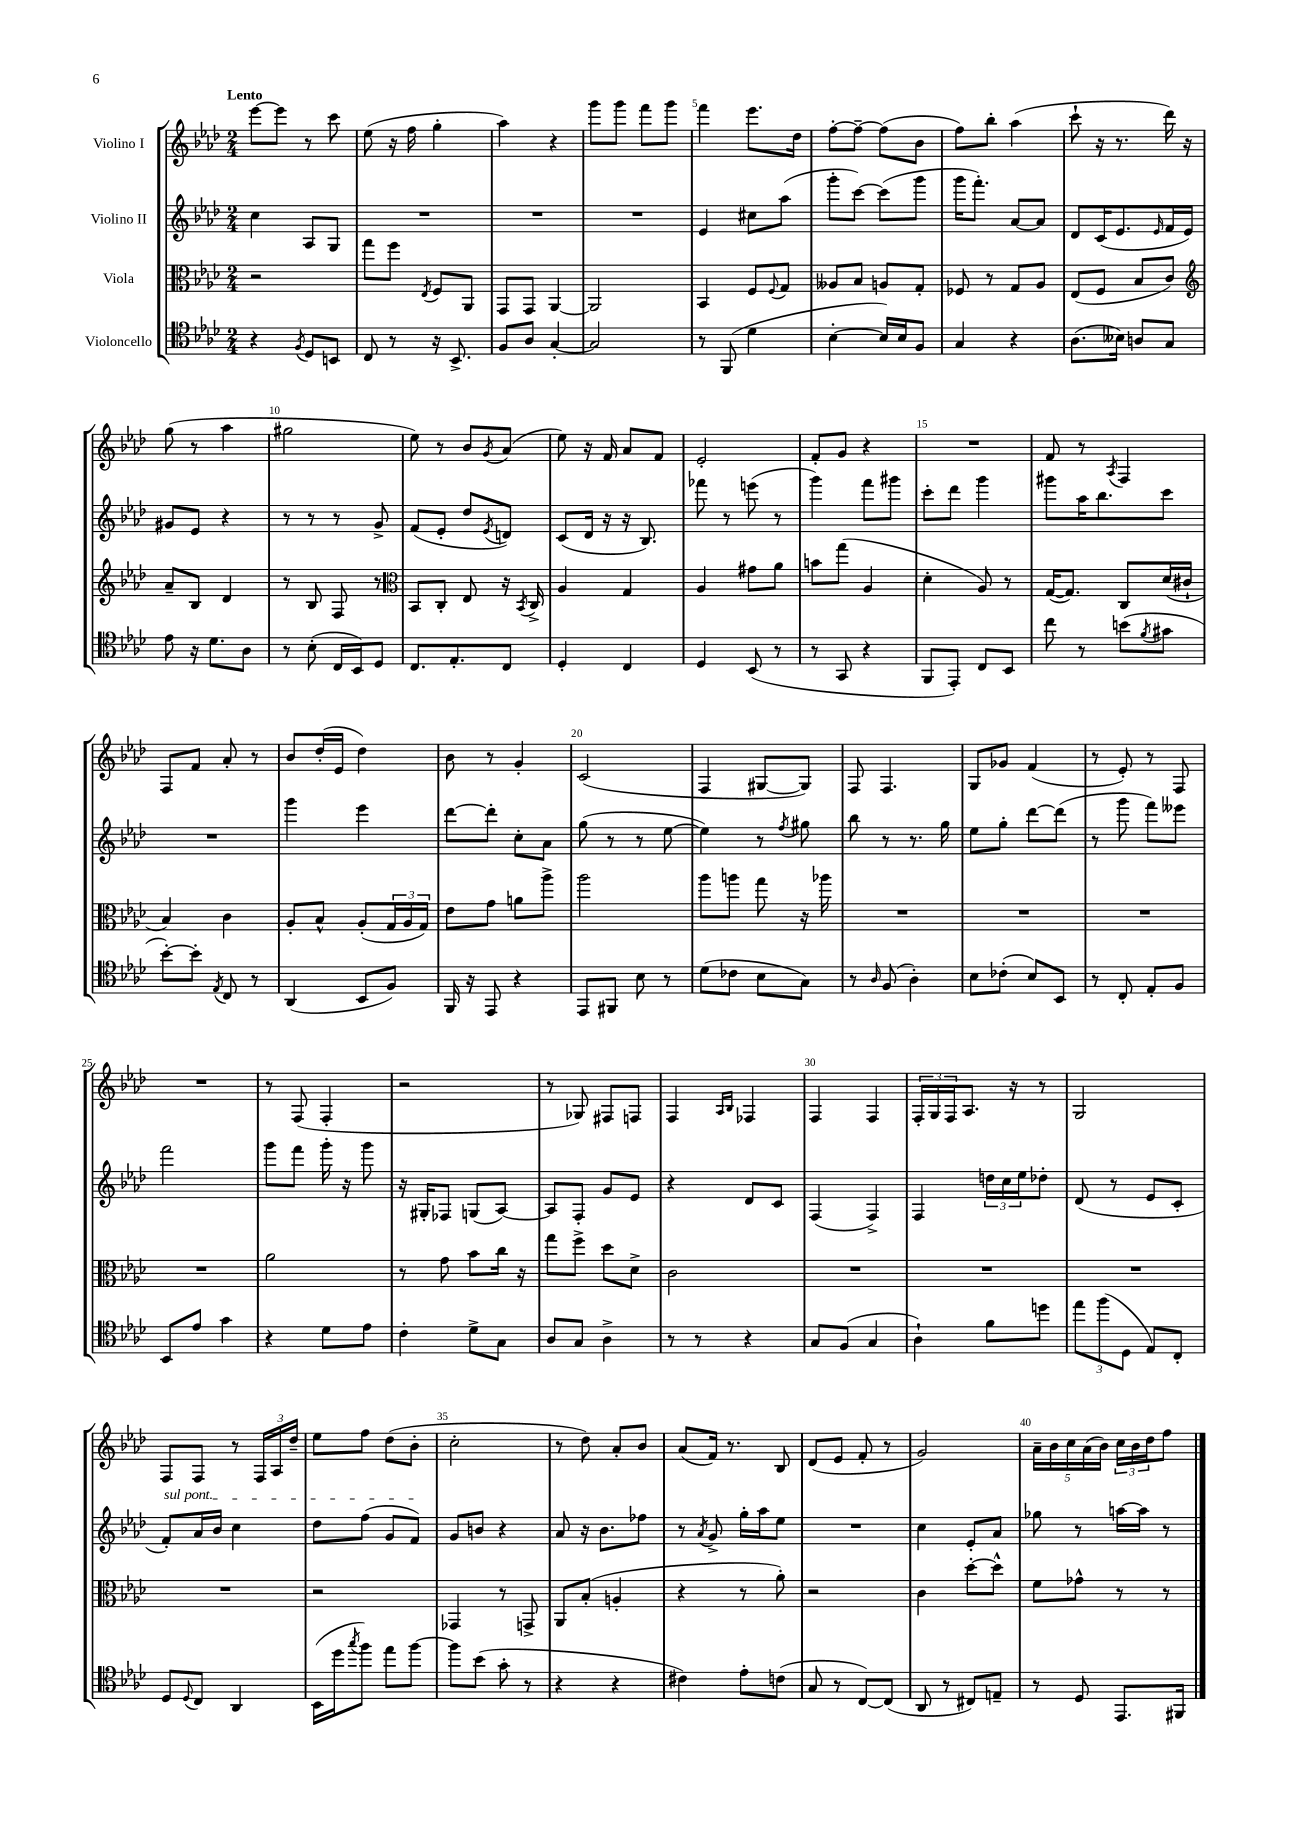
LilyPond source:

<<
\new StaffGroup <<
\new Staff = "s0" \with { instrumentName = "Violino I" } {
    \clef treble \key aes \major \numericTimeSignature \time 2/4 \tempo "Lento"
    ees'''8~ ees'''8 r8 c'''8 |
    ees''8( r16 f''16 g''4-. |
    aes''4) r4 |
    g'''8 g'''8 f'''8 g'''8 |
    f'''4 ees'''8. des''16 |
    f''8~-. f''8~-- f''8( bes'8 |
    f''8) bes''8-. aes''4( |
    c'''8-! r16 r8. des'''16) r16 |
    g''8( r8 aes''4 |
    gis''2 |
    ees''8) r8 bes'8 \acciaccatura { g'8 } aes'8( |
    ees''8) r16 f'16 aes'8 f'8 |
    ees'2-. |
    f'8-. g'8 r4 |
    R2 |
    f'8 r8 \acciaccatura { aes8 } f4 |
    f8 f'8 aes'8-. r8 |
    bes'8 des''16-.( ees'16 des''4) |
    bes'8 r8 g'4-. |
    c'2( |
    f4 gis8~ gis8) |
    f8 f4. |
    g8 ges'8 f'4( |
    r8 ees'8-.) r8 f8 |
    R2 |
    r8 f8( f4-. |
    r2 |
    r8 ges8) fis8 f8 |
    f4 \grace { aes16 bes16 } fes4 |
    f4 f4 |
    \tuplet 3/2 { f16-. g16 f16 } aes8. r16 r8 |
    g2 |
    f8 f8 r8 \tuplet 3/2 { f16 aes16 des''16-- } |
    ees''8 f''8 des''8( bes'8-. |
    c''2-. |
    r8 des''8) aes'8-. bes'8 |
    aes'8( f'16) r8. bes8 |
    des'8( ees'8 f'8-. r8 |
    g'2) |
    \tuplet 5/4 { aes'16-- bes'16 c''16 aes'16( bes'16) } \tuplet 3/2 { c''16 bes'16 des''16 } f''8 \bar "|." |
}
\new Staff = "s1" \with { instrumentName = "Violino II" } {
    \clef treble \key aes \major \numericTimeSignature \time 2/4
    c''4 aes8 g8 |
    R2 |
    R2 |
    R2 |
    ees'4 cis''8 aes''8( |
    g'''8-. c'''8~) c'''8( g'''8 |
    g'''16 f'''8.-.) aes'8~ aes'8 |
    des'8 c'16( ees'8. \grace { ees'16 } f'16 ees'16) |
    gis'8 ees'8 r4 |
    r8 r8 r8 g'8-> |
    f'8( ees'8-. des''8 \acciaccatura { ees'8 } d'8) |
    c'8( des'16 r16 r16 bes8.) |
    fes'''8 r8 e'''8( r8 |
    g'''4) f'''8 gis'''8 |
    c'''8-. des'''8 g'''4 |
    gis'''8 aes''16 bes''8. c'''8 |
    R2 |
    g'''4 ees'''4 |
    des'''8~ des'''8-. c''8-. aes'8 |
    g''8( r8 r8 ees''8~ |
    ees''4) r8 \acciaccatura { f''8 } gis''8 |
    bes''8 r8 r8. g''16 |
    ees''8 g''8-. des'''8~ des'''8( |
    r8 g'''8 f'''8) eeses'''8 |
    f'''2 |
    g'''8 f'''8 g'''16-. r16 g'''8 |
    r16 gis16-. fes8 g8( aes8~) |
    aes8 f8-. g'8 ees'8 |
    r4 des'8 c'8 |
    f4( f4->) |
    f4 \tuplet 3/2 { d''16 c''16 ees''16 } des''8-. |
    des'8( r8 ees'8 c'8-. |
    \once \override TextSpanner.bound-details.left.text = \markup { \italic "sul pont." } f'8-.\startTextSpan) aes'16 bes'16 c''4 |
    des''8 f''8( g'8 f'8\stopTextSpan) |
    g'8 b'8 r4 |
    aes'8 r16 bes'8. fes''8 |
    r8 \acciaccatura { aes'8 } g'8-> g''16-. aes''16 ees''8 |
    R2 |
    c''4 ees'8-. aes'8 |
    ges''8 r8 a''16~ a''16 r8 \bar "|." |
}
\new Staff = "s2" \with { instrumentName = "Viola" } {
    \clef alto \key aes \major \numericTimeSignature \time 2/4
    r2 |
    g''8 f''8 \acciaccatura { ees8 } f8 aes,8 |
    g,8 g,8 aes,4~ |
    aes,2 |
    bes,4 f8 \appoggiatura { f8 } g8 |
    aeses8 bes8 a8 g8-. |
    fes8 r8 g8 aes8 |
    ees8( f8 bes8 c'8) |
    \clef treble aes'8-- bes8 des'4 |
    r8 bes8 f8 r8 |
    \clef alto bes,8 c8-. ees8 r16 \acciaccatura { bes,8 } c16-> |
    aes4 g4 |
    aes4 gis'8 aes'8 |
    b'8 g''8( aes4 |
    des'4-. aes8) r8 |
    g16~( g8.) c8 des'16( cis'16-! |
    bes4) c'4 |
    aes8-. bes8-^ aes8-.( \tuplet 3/2 { g16 aes16 g16) } |
    ees'8 g'8 a'8 aes''8-> |
    aes''2 |
    aes''8 a''8 g''8 r16 aes''16 |
    R2 |
    R2 |
    R2 |
    R2 |
    aes'2 |
    r8 g'8 bes'8 c''16 r16 |
    g''8 f''8-> des''8 des'8-> |
    c'2 |
    R2 |
    R2 |
    R2 |
    R2 |
    r2 |
    ges,4 r8 g,8-> |
    aes,8 bes8-.( a4-. |
    r4 r8 aes'8-.) |
    r2 |
    c'4 des''8~-. des''8-^ |
    f'8 ges'8-^ r8 r8 \bar "|." |
}
\new Staff = "s3" \with { instrumentName = "Violoncello" } {
    \clef tenor \key aes \major \numericTimeSignature \time 2/4
    r4 \acciaccatura { f8 } des8 b,8 |
    c8 r8 r16 bes,8.-> |
    f8 aes8 g4~-. |
    g2 |
    r8 f,8( des'4 |
    bes4~-. bes16) bes16 f8 |
    g4 r4 |
    aes8.( beses16) a8 g8 |
    ees'8 r16 des'8. aes8 |
    r8 bes8-.( c16 bes,16) des8 |
    c8. ees8.-. c8 |
    des4-. c4 |
    des4 bes,8( r8 |
    r8 g,8 r4 |
    f,8 ees,8-.) c8 bes,8 |
    c''8 r8 b'8( \acciaccatura { f'8 } gis'8 |
    bes'8~-.) bes'8-. \acciaccatura { ees8 } c8 r8 |
    aes,4( bes,8 f8) |
    f,16 r16 ees,8 r4 |
    ees,8 fis,8 bes8 r8 |
    des'8( ces'8 bes8 g8) |
    r8 \grace { aes16 } f8( aes4-.) |
    bes8 ces'8-.( bes8) bes,8 |
    r8 c8-. ees8-. f8 |
    bes,8 ees'8 g'4 |
    r4 des'8 ees'8 |
    c'4-. des'8-> g8 |
    aes8 g8 aes4-> |
    r8 r8 r4 |
    g8 f8( g4 |
    aes4-!) f'8 d''8 |
    \tuplet 3/2 { ees''8 f''8( des8 } ees8) c8-. |
    des8 \appoggiatura { des8 } c8 aes,4 |
    bes,16( des''16 \acciaccatura { g''8 } f''8) ees''8 f''8~ |
    f''8 bes'8( g'8-. r8 |
    r4 r4 |
    cis'4) ees'8-. c'8( |
    g8 r8 c8~) c8( |
    aes,8 r8 cis8) e8-- |
    r8 des8 ees,8. fis,16 \bar "|." |
}
>>
>>
\layout { \context { \Score \override BarNumber.break-visibility = ##(#f #t #t) barNumberVisibility = #(every-nth-bar-number-visible 5) } }
